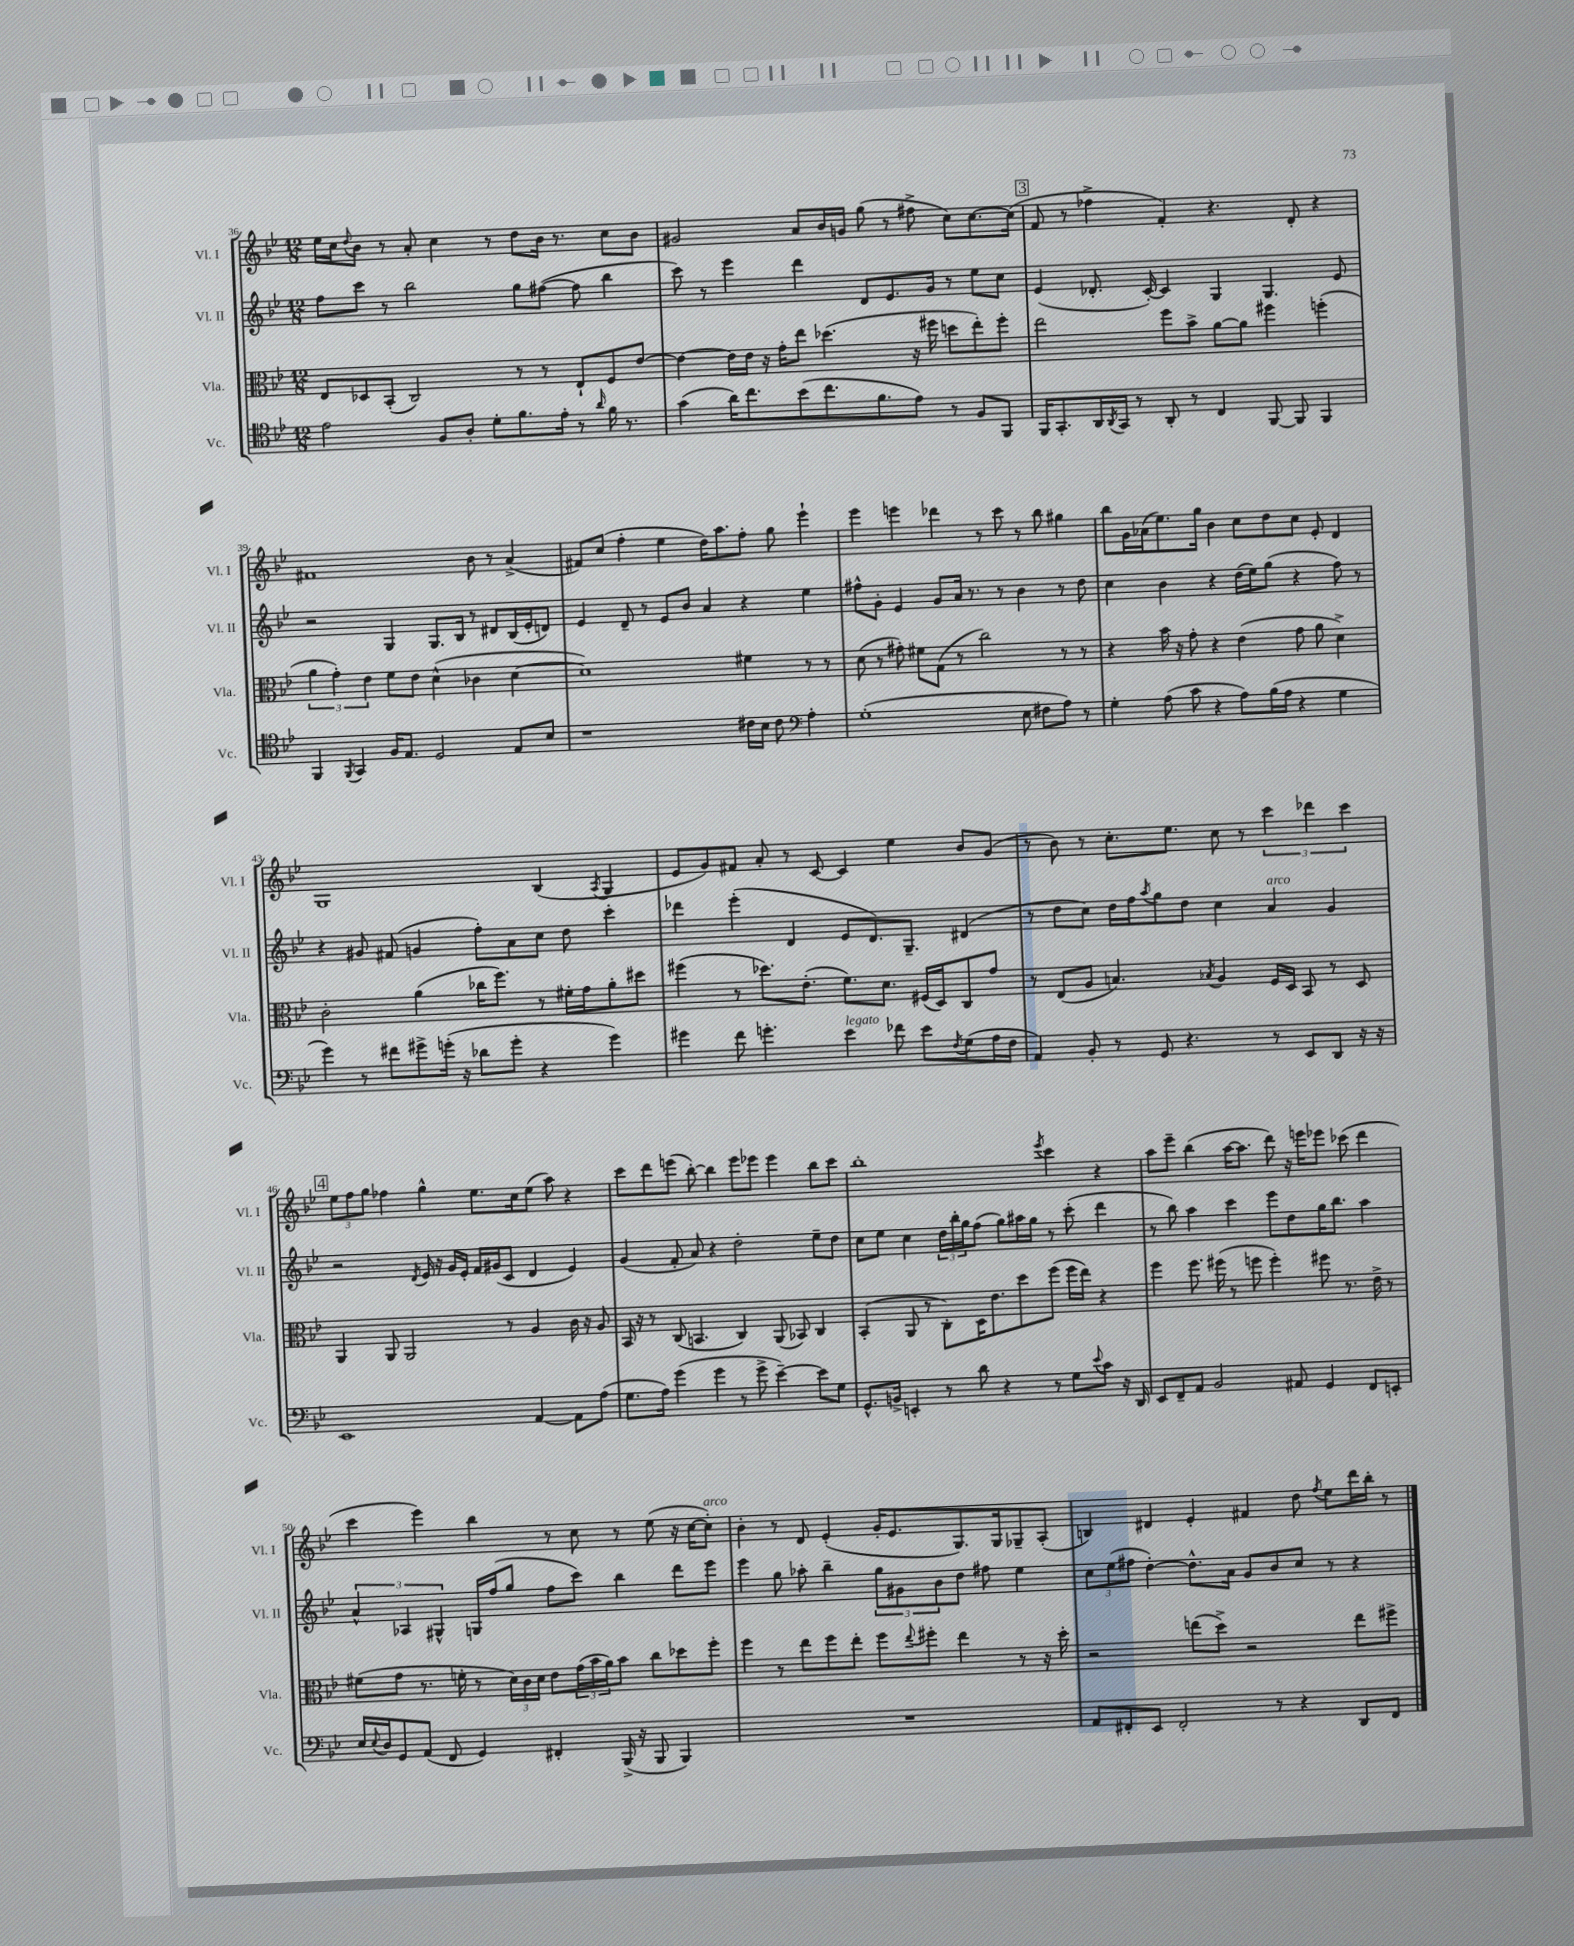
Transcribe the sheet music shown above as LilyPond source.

<<
\new StaffGroup <<
\new Staff = "s0" \with { instrumentName = "Vl. I" shortInstrumentName = "Vl. I" } {
    \clef treble \key bes \major \numericTimeSignature \time 12/8
    ees''16 c''16 \appoggiatura { d''8 } bes'8 r8 a'8-. c''4 r8 d''8 bes'16 r8. c''8 bes'8 |
    gis'2 a'8 bes'16 g'16 g''8( r8 fis''8-> c''8) c''8.~ c''16( |
    \mark \markup { \box "3" } f'8 r8 fes''4-> f'4-.) r4. d'8-. r4 |
    fis'1 bes'8 r8 a'4->( |
    fis'8) c''8( f''4-. ees''4 d''16) a''8. f''8-. g''8 ees'''4-! |
    ees'''4 e'''4 des'''4 r8 c'''8 r8 bes''8 gis''4 |
    bes''8 g'16 aes'16( ees''8.) g''16 bes'4 c''8 d''8 c''8 ees'8-. d'4 |
    g1 bes4( \acciaccatura { a8 } g4 |
    ees'8 g'8) fis'8 a'8-. r8 c'8~ c'4 ees''4 bes'8 g'8( |
    r8 bes'8) r8 c''8.-. ees''8. c''8 r8 \tuplet 3/2 { c'''4 des'''4 c'''4 } |
    \mark \markup { \box "4" } \tuplet 3/2 { ees''8 f''8 g''8 } fes''4 g''4-^ ees''8. c''16 ees''8( a''8) r4 |
    c'''8 d'''8 e'''8( bes''8~-.) bes''4 e'''8 ees'''8 ees'''4 bes''8 c'''8 |
    bes''1-. \acciaccatura { ees'''8 } c'''4 r4 |
    a''8 ees'''8-- bes''4( a''16~ a''8. d'''8) r16 e'''16 ees'''8 ces'''8( d'''4 |
    c'''4 ees'''4) bes''4 r8 c''8 r8 ees''8( r16 c''16~ c''8-.^\markup { \italic "arco" }) |
    bes'4-. r8 d'8 ees'4-.( g'16-. ees'8. g8.) g16 ges8-- a8-.( |
    b4) dis'4 ees'4-. fis'4 d''8 \acciaccatura { f''8 } ees''8 d'''16 bes''16-. r8 \bar "|." |
}
\new Staff = "s1" \with { instrumentName = "Vl. II" shortInstrumentName = "Vl. II" } {
    \clef treble \key bes \major \numericTimeSignature \time 12/8
    f''8 c'''8 r8 bes''2 g''8 fis''8~( fis''8 bes''4 |
    c'''8) r8 ees'''4 d'''4 d'8 ees'8. g'16 r8 ees''8 c''8 |
    \mark \markup { \box "3" } ees'4( des'8.-. c'16~-.) c'4 g4 g4. ees'8 |
    r2 g4 g8. bes16 r8 dis'8 bes16( ees'16-. d'8) |
    ees'4 d'8-- r8 ees'8 bes'8 a'4 r4 ees''4 |
    fis''8-^ g'8-. ees'4 g'8 a'16 r8. r8 bes'4 r8 d''8 |
    c''4 bes'4 r4 d''16( ees''16) g''8( r4 f''8) r8 |
    r4 gis'8 fis'8( g'4 f''8-.) a'8 c''8 d''8 c'''4-. |
    des'''4 ees'''4-.( d'4 ees'8 d'8.) g8.-- dis'4( |
    r8 d''8 c''8) d''16 f''16 \acciaccatura { a''8 } g''8 d''8 c''4 a'4^\markup { \italic "arco" } g'4 |
    \mark \markup { \box "4" } r2 \acciaccatura { d'8 } ees'16 r16 g'16 ees'16-. f'16 gis'16( c'8 d'4 ees'4) |
    g'4( f'8-. a'8) r4 d''2-. ees''8-- d''8 |
    c''8 ees''8 c''4 \tuplet 3/2 { d''16 bes''16-. g''16 } f''8( g''8) ais''16 g''16 r8 c'''8-.( d'''4 |
    r8 bes''8) a''4 c'''4 ees'''8 d''8 g''16 bes''8. a''4 |
    \tuplet 3/2 { a'4-^ aes4 gis4-^ } g16 f''16( g''8 f''8 c'''8) bes''4 d'''8 ees'''8 |
    ees'''4 g''8 aes''8-. bes''4-- \tuplet 3/2 { g''8 gis'8 bes'8 } d''8 fis''8 ees''4 |
    \tuplet 3/2 { c''8 ees''8( fis''8 } d''4~-.) d''8.-^ a'16 g'8 bes'8 c''8 r8 r4 \bar "|." |
}
\new Staff = "s2" \with { instrumentName = "Vla." shortInstrumentName = "Vla." } {
    \clef alto \key bes \major \numericTimeSignature \time 12/8
    ees8 des8 bes,8-.( c2) r8 r8 ees8-! f8 ees'8~ |
    ees'4~ ees'16 ees'16 r16 g'16-. ees''8 des''4.( r16 fis''16 d''8 ees''8-.) fis''8-. |
    \mark \markup { \box "3" } ees''2 f''8 bes'8-> a'8~ a'8 fis''4 f''4-.( |
    \tuplet 3/2 { a'4 g'4-.) ees'4 } f'8 ees'8 d'4-^( ces'4 d'4~ |
    d'1) fis'4 r8 r8 |
    d'8( r8 gis'8-.) fis'8 g8( r8 c''2) r8 r8 |
    r4 bes'16 r16 g'8-. r4 ees'4( g'8 a'8 d'4->) |
    c'2-. a'4( ces''16 f''8.) r8 fis'16-. g'16 a'8-. dis''8 |
    fis''4( r8 des''8.) ees'8.-.( f'8.) d'8. fis16( d16) c8 g'8 |
    r8 ees8( a8 b4.) \acciaccatura { bes8 } a4 f16 d16 bes,8 r8 d8 |
    \mark \markup { \box "4" } a,4 a,8 a,2 r8 a4 c'16 r16 a8 |
    bes,16 r16 r8 c8( b,4. c4) a,8( bes,8) c4 |
    bes,4-.( a,8 r8 c8-.) d16 ees'8. d''8 f''8( f''16 ees''16) r4 |
    f''4 f''8. fis''16( r8 f''8 f''4-.) fis''8 r8. ees'16-> r8 |
    fis'8( g'8 r8. f'16-. r8 \tuplet 3/2 { d'16) c'16 d'16 } ees'8 \tuplet 3/2 { g'16( bes'16 a'16) } bes'8 c''8 des''8 f''8-. |
    f''4 r8 ees''8 f''8 ees''8-. f''8 \appoggiatura { ees''8 } fis''8-. ees''4 r8 r16 d''16-. |
    r2 e''8( d''8->) r2 e''8 fis''8-> \bar "|." |
}
\new Staff = "s3" \with { instrumentName = "Vc." shortInstrumentName = "Vc." } {
    \clef tenor \key bes \major \numericTimeSignature \time 12/8
    ees'2 f8 a8-. d'8-. f'8. ees'16-. r8 \grace { a'16 } f'16 r8. |
    g'4( a'16) c''8. bes'8( c''8. f'8. ees'8) r8 f8 f,8 |
    \mark \markup { \box "3" } f,16 g,8.-. a,16 \acciaccatura { a,8 } g,16 r8 a,8-. r8 c4 f,8~ f,8 f,4 |
    f,4 \acciaccatura { f,8 } g,4 f16 ees8. d2 ees8 bes8 |
    r1 cis'16 bes16 cis'8 \clef bass a4-. |
    g1-.( ees8 fis8 a8) r8 |
    g4-. a8( c'8 r4 a8) bes16( a16 r4 g4 |
    g'4) r8 fis'8 gis'8-> g'16-.( r16 des'8 g'8-. r4 g'4) |
    gis'4 f'8 g'4.-. ees'4^\markup { \italic "legato" } fes'8 ees'8 \acciaccatura { f8 } g8( a16 f16 |
    a,4) bes,8-. r8 g,8 r4. r8 ees,8 d,8 r16 r16 |
    \mark \markup { \box "4" } ees,1 a,4~ a,8 a8( |
    g8. a16) g'4( g'4 r8 g'8-> ees'4~--) ees'8 g8 |
    g,8.-^ b,16-> e,4-. r8 d'8 r4 r8 g8 \appoggiatura { ees'8 } c'8 r16 d,16 |
    ees,8 f,8-- a,8 bes,2 ais,8 g,4 f,8 e,8-. |
    ees16 \appoggiatura { ees8 } d16 g,8 a,8( f,8 g,4) fis,4-. bes,,16->( r16 bes,,8 bes,,4) |
    R1. |
    a,8 fis,8-. ees,8 fis,2-. r8 r4 d,8 fis,8 \bar "|." |
}
>>
>>
\layout { \context { \Score currentBarNumber = #36 } }
